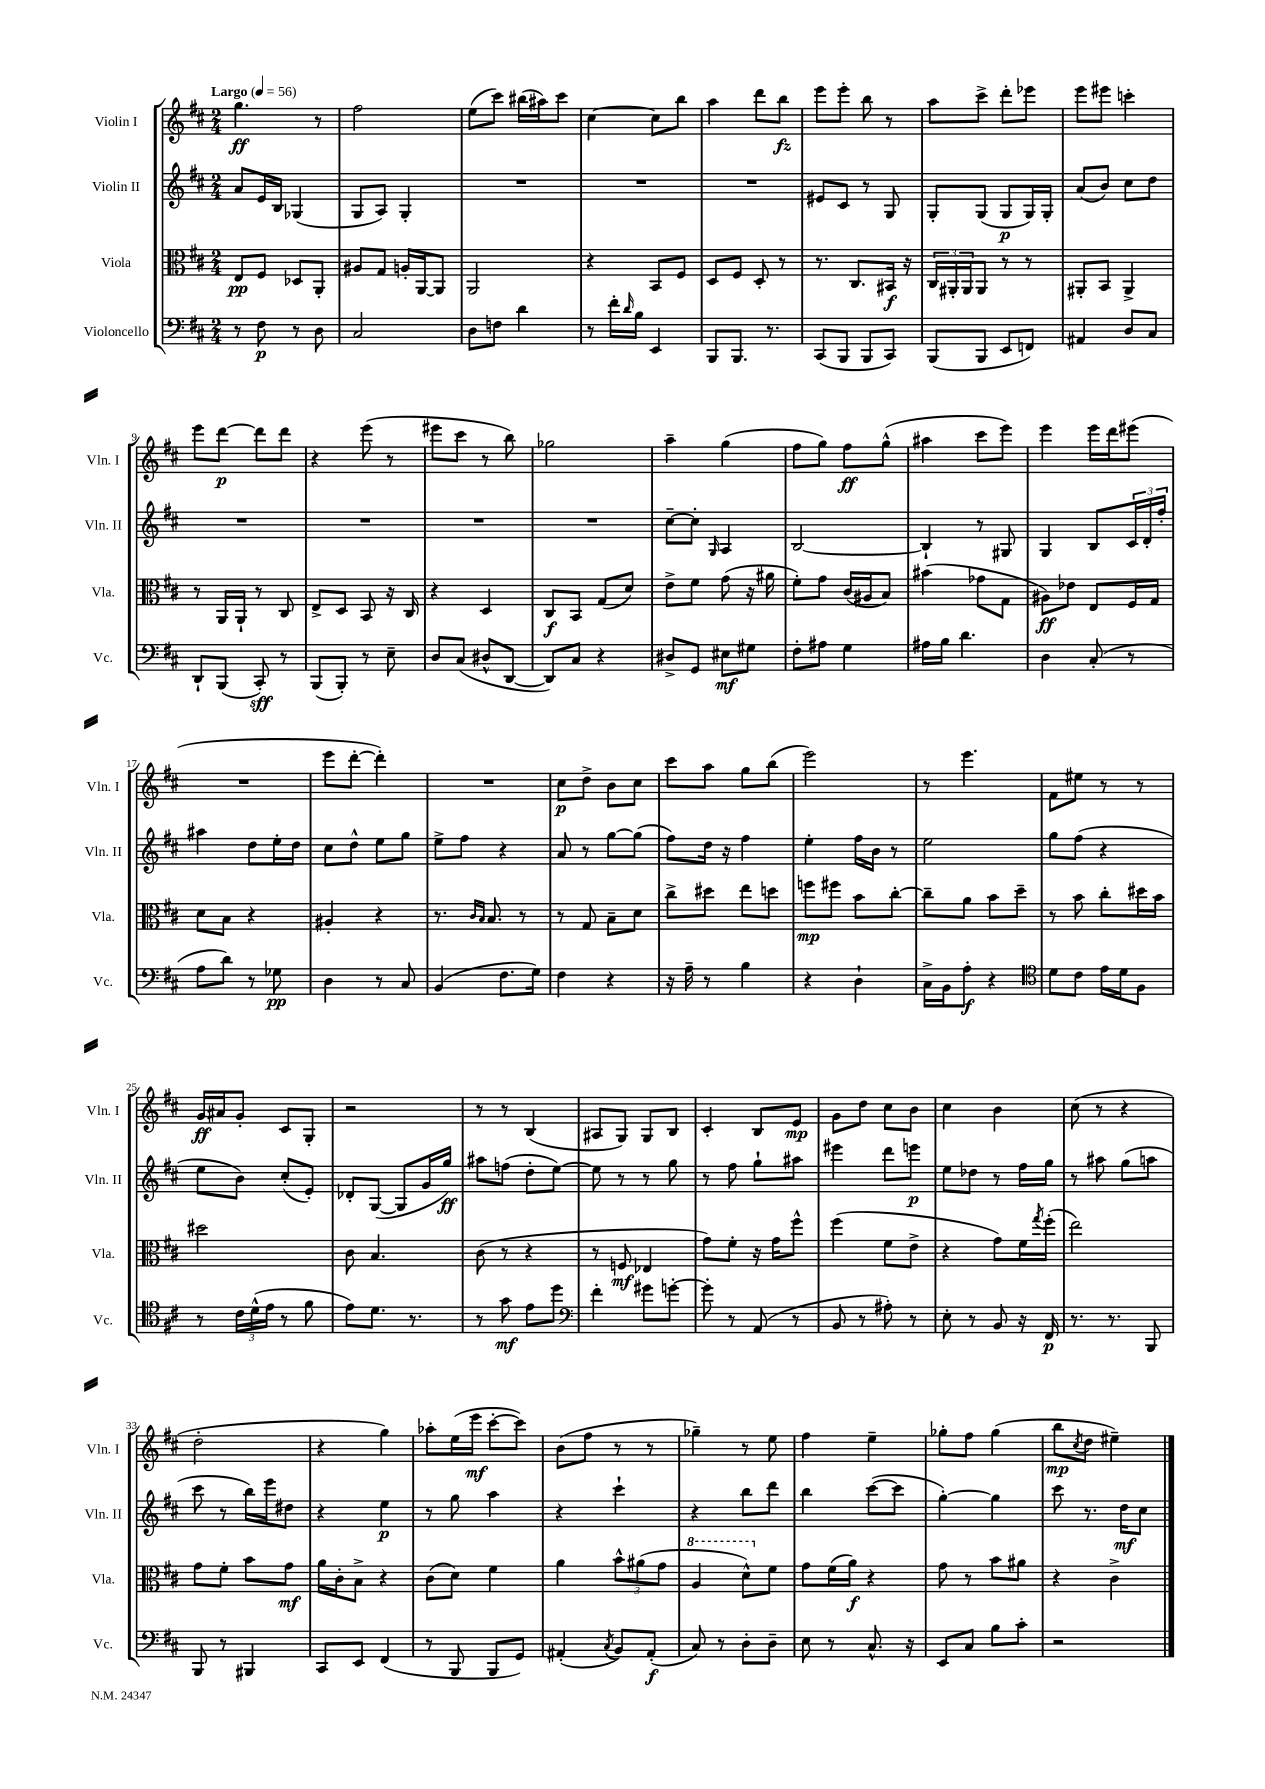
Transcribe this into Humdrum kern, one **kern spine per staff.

**kern	**kern	**kern	**kern
*staff4	*staff3	*staff2	*staff1
*clefF4	*clefC3	*clefG2	*clefG2
*k[f#c#]	*k[f#c#]	*k[f#c#]	*k[f#c#]
*M2/4	*M2/4	*M2/4	*M2/4
*MM56	*MM56	*MM56	*MM56
8r	8E/L	8a/L	4.gg\
8F#\	8F#/J	16e/L	.
.	.	16B/JJ	.
8r	8D-/L	(4G-/	.
8D\	8AA'/J	.	8r
=	=	=	=
2C#/	8A#/L	8G/L	2ff#\
.	8G/J	8A/J)	.
.	16A'/LL	4G'/	.
.	[16AA/J	.	.
.	8AA/]J	.	.
=	=	=	=
8D\L	2AA/	2r	(8ee\L
8F\J	.	.	8ccc#\J)
4d\	.	.	(16bb#\LL
.	.	.	16aa#\J)
.	.	.	8ccc#\J
=	=	=	=
8r	4r	2r	[4cc#\
16f#'\LL	.	.	.
16qqd/	.	.	.
16B\JJ	.	.	.
4EE/	8BB/L	.	8cc#\]L
.	8F#/J	.	8bb\J
=	=	=	=
8BBB/L	8D/L	2r	4aa\
8.BBB/J	8F#/J	.	.
.	8D'/	.	8ddd\L
8.r	.	.	.
.	8r	.	8bb\J
=	=	=	=
(8CC#/L	8.r	8e#/L	8eee\L
8BBB/J	.	8c#/J	8eee'\J
.	8.C#/L	.	.
8BBB/L	.	8r	8bb\
8CC#/J)	16BB#/Jk	8G/	8r
.	16r	.	.
=	=	=	=
(8BBB/L	24C#/LL	8G'/L	8aa\L
.	24AA#'/	.	.
.	24AA#/J	.	.
8BBB/J	8AA#/J	(8G/J	8ccc#^\J
8EE/L	8r	8G/L	8ddd'\L
8FF/J)	8r	16G/L)	8eee-\J
.	.	16G'/JJ	.
=	=	=	=
4AA#/	8AA#'/L	(8a/L	8eee\L
.	8BB/J	8b/J)	8eee#\J
8D/L	4AA#^/	8cc#\L	4ccc'\
8C#/J	.	8dd\J	.
=	=	=	=
8DD`/L	8r	2r	8eee\L
(8BBB/J	16AA/LL	.	[8ddd\J
.	16AA`/JJ	.	.
8CC#'/)	8r	.	8ddd\]L
8r	8C#/	.	8ddd\J
=	=	=	=
(8BBB/L	8E^/L	2r	4r
8BBB'/J)	8D/J	.	.
8r	8BB/	.	(8eee\
8E~\	16r	.	8r
.	16C#/	.	.
=	=	=	=
8D/L	4r	2r	8eee#\L
(8C#/J	.	.	8ccc#\J
8D#^^/L	4D/	.	8r
[8DD/J	.	.	8bb\)
=	=	=	=
8DD/]L)	8C#/L	2r	2gg-\
8C#/J	8BB/J	.	.
4r	(8G/L	.	.
.	8d/J)	.	.
=	=	=	=
8D#^/L	8e^\L	[8cc#~\L	4aa~\
8GG/J	8f#\J	8cc#'\]J	.
.	.	16qqG/	.
8E#\L	(8g\	4A/	(4gg\
8G#\J	16r	.	.
.	16a#\	.	.
=	=	=	=
8F#'\L	8f#'\L)	[2B/	8ff#\L
8A#\J	8g\J	.	8gg\J)
4G\	(16c#/LL	.	8ff#\L
.	16A#/J	.	.
.	8B/J)	.	(8gg^^\J
=	=	=	=
16A#\LL	(4b#\	4B`/]	4aa#\
16B\JJ	.	.	.
4.d\	.	.	.
.	8g-\L	8r	8ccc#\L
.	8G\J	8G#/	8eee\J)
=	=	=	=
4D\	8A#\L)	4G/	4eee\
.	8e-\J	.	.
(8C#'/	8E/L	8B/L	16eee\LL
.	.	.	16ddd\J
8r	16F#/L	24c#/L	(8eee#\J
.	.	24d'/	.
.	16G/JJ	.	.
.	.	24ff#'/JJ	.
=	=	=	=
8A\L	8d\L	4aa#\	2r
8d\J)	8B\J	.	.
8r	4r	8dd\L	.
8G-\	.	16ee'\L	.
.	.	16dd\JJ	.
=	=	=	=
4D\	4A#'/	8cc#\L	8eee\L
.	.	8dd^^\J	[8ddd'\J
8r	4r	8ee\L	4ddd'\])
8C#/	.	8gg\J	.
=	=	=	=
(4BB/	8.r	8ee^\L	2r
.	.	8ff#\J	.
.	16qqc#/LL	.	.
.	16qqB/JJ	.	.
.	8.B/	.	.
8.F#\L	.	4r	.
.	8r	.	.
16G\Jk)	.	.	.
=	=	=	=
4F#\	8r	8a/	8cc#\L
.	8G/	8r	8dd^\J
4r	8B~\L	[8gg\L	8b\L
.	8d\J	(8gg\]J	8cc#\J
=	=	=	=
16r	8cc#^\L	8ff#\L)	8ccc#\L
16A~\	.	.	.
8r	8dd#\J	16dd\Jk	8aa\J
.	.	16r	.
4B\	8ee\L	4ff#\	8gg\L
.	8dd\J	.	(8bb\J
=	=	=	=
4r	8ff\L	4ee'\	2eee\)
.	8ff#\J	.	.
4D`\	8b\L	16ff#\LL	.
.	.	16b\JJ	.
.	[8cc#'\J	8r	.
=	=	=	=
16C#^\LL	8cc#~\]L	2ee\	8r
16BB\J	.	.	.
8A'\J	8a\J	.	4.eee\
4r	8b\L	.	.
.	8dd~\J	.	.
=	=	=	=
*clefC4	*	*	*
8d\L	8r	8gg\L	8f#\L
8c#\J	8b\	(8ff#\J	8ee#\J
16e\LL	8cc#'\L	4r	8r
16d\J	.	.	.
8F#\J	16dd#\L	.	8r
.	16b\JJ	.	.
=	=	=	=
8r	2dd#\	8ee\L	16g/LL
.	.	.	16a#/J
24c#\LL	.	8b\J)	8g'/J
(24d^^\	.	.	.
24e\JJ	.	.	.
8r	.	(8cc#'/L	8c#/L
8f#\	.	8e'/J)	8G'/J
=	=	=	=
8e\L)	8c#\	8d-'/L	2r
8.d\J	4.B/	([8G/J	.
.	.	8G/]L	.
8.r	.	.	.
.	.	16g/L	.
.	.	16gg/JJ)	.
=	=	=	=
8r	(8c#\	8aa#\L	8r
8g\	8r	(8ff\J	8r
8e\L	4r	8dd'\L	(4B/
8dd\J	.	[8ee\J)	.
=	=	=	=
*clefF4	*	*	*
4f#'\	8r	8ee\]	8A#/L
.	8F/	8r	8G/J)
8g#\L	4E-/	8r	8G/L
[8g'\J	.	8gg\	8B/J
=	=	=	=
8g'\]	8g\L)	8r	4c#'/
8r	8f#'\J	8ff#\	.
(8AA/	16r	8gg`\L	8B/L
.	16g\LK	.	.
8r	8ff#^^\J	8aa#\J	8e/J
=	=	=	=
8BB/	(4ff#\	4eee#\	8g\L
8r	.	.	8dd\J
8A#'\)	8f#\L	8ddd\L	8cc#\L
8r	8e^\J	8eee\J	8b\J
=	=	=	=
8E'\	4r	8ee\L	4cc#\
8r	.	8dd-\J	.
8BB/	8g\L)	8r	4b\
16r	16f#\L	16ff#\LL	.
.	8qgg/	.	.
16FF#/	(16ff#'\JJ	16gg\JJ	.
=	=	=	=
8.r	2ee\)	8r	(8cc#\
.	.	8aa#\	8r
8.r	.	.	.
.	.	(8gg\L	4r
8BBB/	.	8aa\J	.
=	=	=	=
8BBB/	8g\L	8ccc#\	2dd'\
8r	8f#'\J	8r	.
4BBB#/	8b\L	16bb\LL)	.
.	.	16eee\J	.
.	8g\J	8dd#\J	.
=	=	=	=
8CC#/L	16a\LL	4r	4r
.	16c#'\J	.	.
8EE/J	8B^\J	.	.
(4FF#/	4r	4ee\	4gg\)
=	=	=	=
8r	(8c#\L	8r	8aa-'\L
8BBB/	8d\J)	8gg\	(16ee\L
.	.	.	16eee\JJ
8BBB/L	4f#\	4aa\	[8ccc#'\L
8GG/J)	.	.	8ccc#\]J)
=	=	=	=
(4AA#'/	4a\	4r	(8b\L
.	.	.	8ff#\J
8qC#/	.	.	.
8BB/L)	12b^^\L	4ccc#`\	8r
.	(12a#\	.	.
(8AA#'/J	.	.	8r
.	12g\J	.	.
=	=	=	=
8C#/)	4a/	4r	4gg-~\)
8r	.	.	.
8D'\L	8dd^^\L)	8bb\L	8r
8D~\J	8f#\J	8ddd\J	8ee\
=	=	=	=
8E\	8g\L	4bb\	4ff#\
8r	(16f#\L	.	.
.	16a\JJ)	.	.
8.C#^^/	4r	([8ccc#\L	4ee~\
.	.	8ccc#\]J	.
16r	.	.	.
=	=	=	=
8EE/L	8g\	[4gg'\)	8gg-'\L
8C#/J	8r	.	8ff#\J
8B\L	8b\L	4gg\]	(4gg-\
8c#'\J	8a#\J	.	.
=	=	=	=
2r	4r	8ccc#\	8bb\L
.	.	.	8qcc#/
.	.	8.r	8dd\J
.	4c#^\	.	4ee#~\)
.	.	16dd\LK	.
.	.	8cc#\J	.
==	==	==	==
*-	*-	*-	*-
